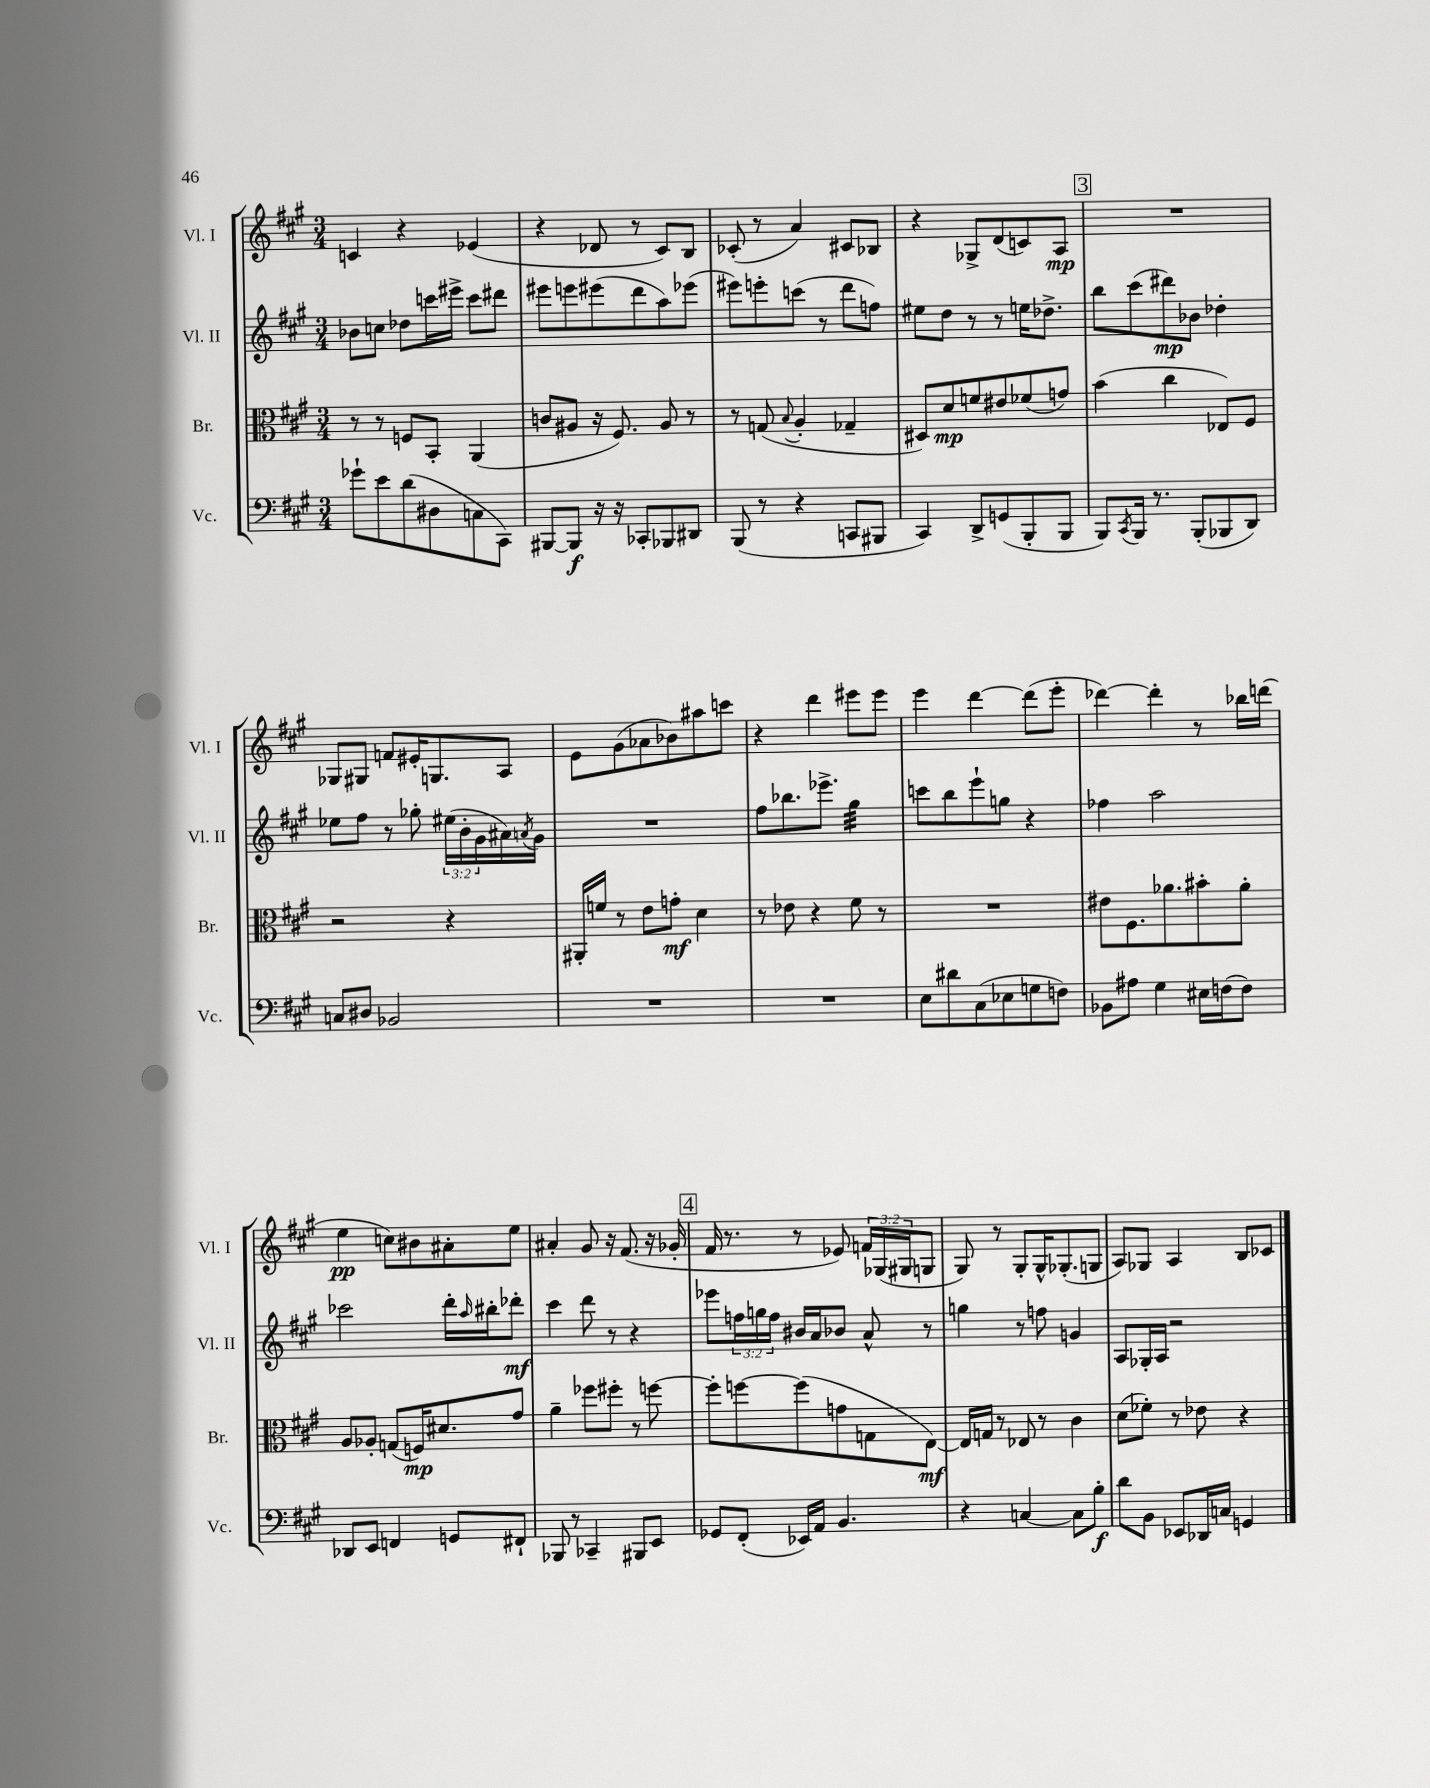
<<
\new StaffGroup <<
\new Staff = "s0" \with { instrumentName = "Vl. I" shortInstrumentName = "Vl. I" } {
    \clef treble \key a \major \numericTimeSignature \time 3/4 \override Staff.TupletNumber.text = #tuplet-number::calc-fraction-text
    c'4 r4 ees'4( |
    r4 des'8 r8 cis'8) b8 |
    ces'8-.( r8 a'4) cis'8 bes8 |
    r4 ges8-> d'8( c'8) a8\mp |
    \mark \markup { \box "3" } R2. |
    ges8 gis8 f'8 eis'16-. g8. a8 |
    e'8 gis'8( aes'8 bes'8) ais''8 c'''8 |
    r4 d'''4 eis'''8 eis'''8 |
    e'''4 d'''4~ d'''8( e'''8-. |
    des'''4~) des'''4-. r8 bes''16 d'''16( |
    e''4\pp c''8) bis'8 ais'8-. e''8 |
    ais'4-. gis'8 r16 fis'8.( r16 ges'16-. |
    \mark \markup { \box "4" } fis'16 r8. r8 ees'8) \tuplet 3/2 { f'16 ges16( gis16 } g8 |
    gis8) r8 gis8-. gis16-^ ges8.-.( g8 |
    a8) ges8 a4 b8 ces'8 \bar "|." |
}
\new Staff = "s1" \with { instrumentName = "Vl. II" shortInstrumentName = "Vl. II" } {
    \clef treble \key a \major \numericTimeSignature \time 3/4 \override Staff.TupletNumber.text = #tuplet-number::calc-fraction-text
    bes'8 c''8 des''8 c'''16 eis'''16-> c'''8 dis'''8 |
    eis'''8 e'''8 eis'''8( d'''8 a''8) ees'''8( |
    eis'''8) e'''8-. c'''8( r8 d'''8 f''8) |
    eis''8 d''8 r8 r8 e''16 des''8.-> |
    \mark \markup { \box "3" } b''8 cis'''8( dis'''8\mp) bes'8 des''4-. |
    ees''8 fis''8 r8 ges''8-. \tuplet 3/2 { eis''16( b'16-. gis'16 } ais'16) \acciaccatura { a'8 } gis'16 |
    R2. |
    fis''8 bes''8. ees'''8.-> gis''4:32 |
    c'''8 b''8 e'''8-! g''8 r4 |
    fes''4 a''2 |
    ces'''2 d'''16-. \grace { a''16 } bis''16-. des'''8-.\mf |
    cis'''4 d'''8 r8 r4 |
    \mark \markup { \box "4" } ees'''8 \tuplet 3/2 { f''16 g''16 f''16 } bis'16 a'16 bes'8 a'8-^ r8 |
    g''4 r8 f''8 g'4 |
    a8 ges16-. a16 r2 \bar "|." |
}
\new Staff = "s2" \with { instrumentName = "Br." shortInstrumentName = "Br." } {
    \clef alto \key a \major \numericTimeSignature \time 3/4
    r8 r8 f8 b,8-. a,4( |
    c'8 ais8 r16 fis8.) ais8 r8 |
    r8 g8( \appoggiatura { b8 } a4-. ges4-- |
    dis8) d'8\mp f'8 eis'8 fes'8( g'8) |
    \mark \markup { \box "3" } b'4( cis''4 ees8) fis8 |
    r2 r4 |
    ais,16-. f'16 r8 e'8 g'8-.\mf d'4 |
    r8 ees'8 r4 fis'8 r8 |
    R2. |
    eis'8 fis8. aes'8. bis'8-. aes'8-. |
    a8 aes8-. g8( f16\mp) dis'8. gis'8 |
    a'4-- fes''8 fis''8-. r8 f''8~ |
    \mark \markup { \box "4" } f''8-. f''8~ f''8( g'8 g8 e8~\mf) |
    e16 g16 r8 ees8 r8 cis'4 |
    d'8( fes'8-.) r8 ees'8 r4 \bar "|." |
}
\new Staff = "s3" \with { instrumentName = "Vc." shortInstrumentName = "Vc." } {
    \clef bass \key a \major \numericTimeSignature \time 3/4
    ges'8-! e'8 d'8( dis8 c8 cis,8) |
    bis,,8~ bis,,8\f r16 r16 ces,8-. bes,,8 dis,8 |
    b,,8( r8 r4 c,8 bis,,8 |
    cis,4) d,8-> g,8( b,,8-. b,,8 |
    \mark \markup { \box "3" } b,,8) \acciaccatura { cis,8 } b,,16 r8. b,,8-.( bes,,8 d,8) |
    c8 dis8 bes,2 |
    R2. |
    R2. |
    e8 dis'8 cis8( ees8 g8 f8) |
    bes,8 ais8 gis4 eis16 f16( f8) |
    des,8 e,8 f,4 g,8 fis,8-! |
    bes,,8 r8 ces,4-- bis,,8 e,8 |
    \mark \markup { \box "4" } ges,8 fis,8-.( ees,16) a,16 b,4. |
    r4 c4~ c8 b8-.\f |
    d'8 b,8 ees,8 des,16 c16 g,4 \bar "|." |
}
>>
>>
\layout { \context { \Score \remove "Bar_number_engraver" } }
